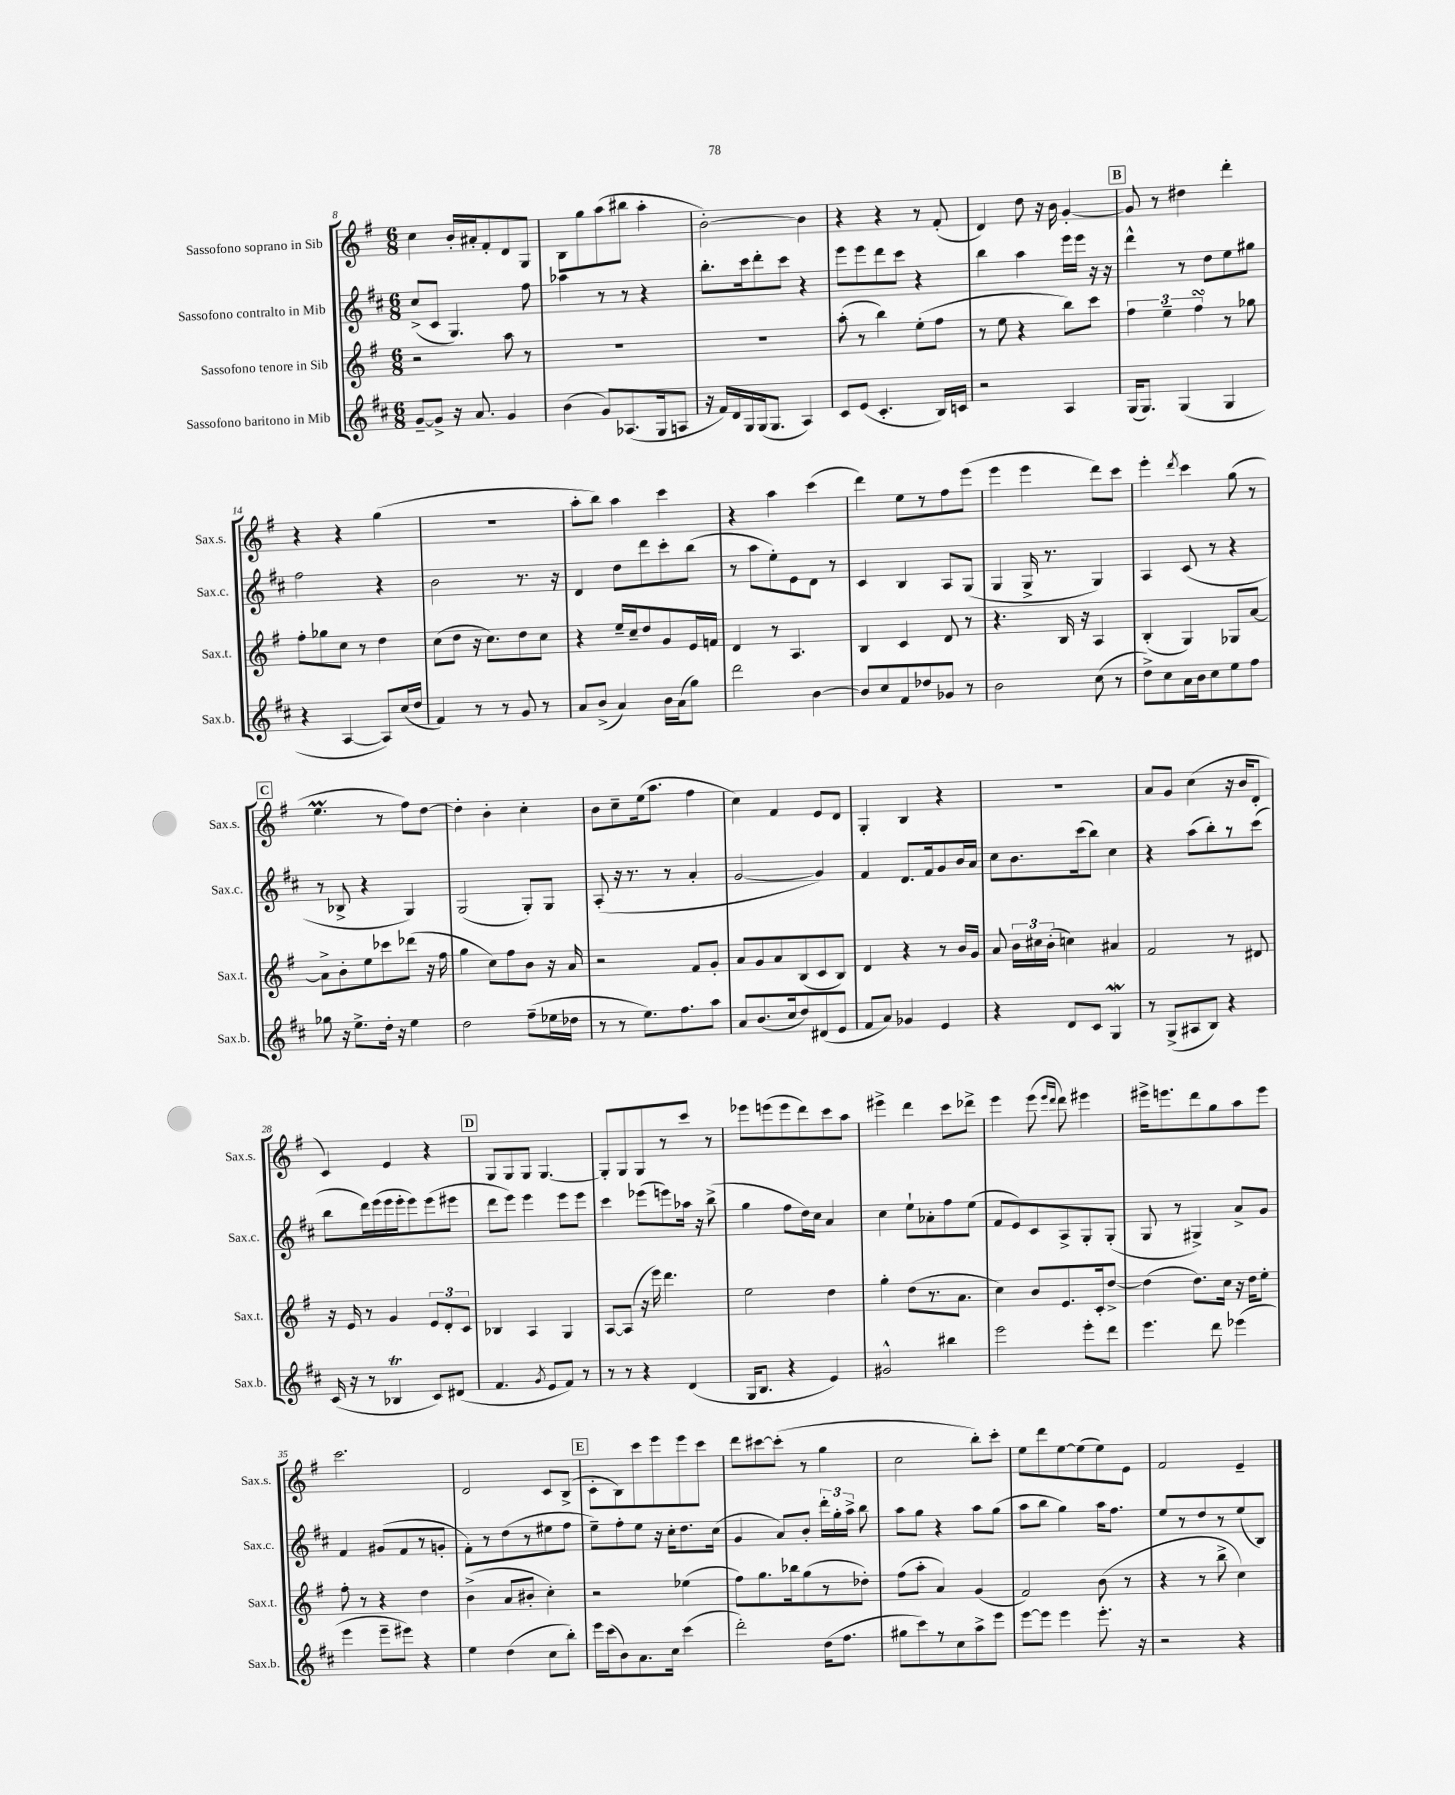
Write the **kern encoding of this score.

**kern	**kern	**kern	**kern
*part4	*part3	*part2	*part1
*staff4	*staff3	*staff2	*staff1
*I"Sassofono baritono in Mib	*I"Sassofono tenore in Sib	*I"Sassofono contralto in Mib	*I"Sassofono soprano in Sib
*I'Sax.b.	*I'Sax.t.	*I'Sax.c.	*I'Sax.s.
*clefG2	*clefG2	*clefG2	*clefG2
*k[f#c#]	*k[f#]	*k[f#c#]	*k[f#]
*M6/8	*M6/8	*M6/8	*M6/8
=8	=8	=8	=8
[8g~/L	2r	(8cc#^/L	4cc\
8g^/J]	.	8c#/J	.
16r	.	4.G/)	16b'/LL
8.a/	.	.	16a#X'/J
.	.	.	8f#'/
4g/	8aa\	.	8d/
.	8r	8ff#\	8G/J
=9	=9	=9	=9
(4b\	2.r	4aa-X\	8B\L
.	.	.	8gg\
8g/L)	.	8r	(8aa\
(8.A-X/	.	8r	8bb#X\J
.	.	4r	4aa'\
16G/k	.	.	.
8An/J	.	.	.
=10	=10	=10	=10
16r	2.r	8.bb'\L	[2b'\)
16f#/LL)	.	.	.
16d/	.	.	.
16G/	.	16ccc#\k	.
(16G/J	.	8ddd'\	.
8.G/J	.	.	.
.	.	8ccc#\J	.
4A/)	.	4r	4b\]
=11	=11	=11	=11
8c#/L	(8aa'\	8eee\L	4r
(8e/J	8r	8eee\	.
4.c#'/	4bb\)	8ddd\	4r
.	.	8ccc#\J	.
.	(8ee'\L	4r	8r
16B/LL)	8ff#\J	.	(8f#'/
16cn/JJ	.	.	.
=12	=12	=12	=12
2r	8r	4bb\	4d/)
.	8ee\	.	.
.	4r	4aa\	8dd\
.	.	.	16r
.	.	.	16b\
4A/	8bb\L)	16eee\LL	[4g'/
.	.	16eee\JJ	.
.	8ccc\J	16r	.
.	.	16r	.
!!LO:REH:place=s1:t=B
=13	=13	=13	=13
(16G/KL	6ff#\	4ddd^^\	8g/]
8.G/J)	.	.	.
.	.	.	8r
.	6ee~\	.	.
(4G/	.	8r	4dd#X\
.	6ff#sSsS\	.	.
.	.	8dd\L	.
4G/	8r	8ee\	4ddd'\
.	8gg-X\	8gg#X\J	.
!!LO:LB:g=z
=14	=14	=14	=14
4r	8ff#'\L	2ff#\	4r
.	8gg-X\	.	.
[4A/	8cc\J	.	4r
.	8r	.	.
8A/L])	4dd\	4r	(4gg\
(16cc#/L	.	.	.
16dd/JJ	.	.	.
=15	=15	=15	=15
4f#/)	(8cc\L	2b\	2.r
.	8dd\J	.	.
8r	16r	.	.
.	8.cc\L)	.	.
8r	.	.	.
8g/	8dd\	8.r	.
8r	8cc\J	.	.
.	.	16r	.
=16	=16	=16	=16
8a/L	4r	4d/	8aa'\L
(8b^/J	.	.	8bb\J)
4a/)	16ee~/LL	8dd\L	4aa\
.	16cc~/J	.	.
.	8dd/	8ddd\	.
16b\LL	8g/	8ccc#'\	4ccc\
(16a\J	.	.	.
8gg\J)	16e/L	(8bb\J	.
.	16fn/JJ	.	.
=17	=17	=17	=17
2ddd\	4d/	8r	4r
.	.	8aa\L	.
.	8r	8ee'\)	4aa\
.	4.A/	8e\	.
[4b\	.	8d\J	(4ccc\
.	.	8r	.
=18	=18	=18	=18
8b/L]	4B/	4c#/	4ddd\)
8cc#/	.	.	.
8f#/	4c/	4B/	8ee\L
8dd-X/	.	.	8r
8g-X/J	8d/	8A/L	8ff#\
8r	8r	(8G/J	(8eee\J
=19	=19	=19	=19
2b\	4.r	4G/	4eee\
.	.	16G^/	4eee\
.	.	8.r	.
.	16B/	.	.
.	16r	.	.
(8cc#\	4A/	4G/)	8ddd\L)
8r	.	.	8ccc\J
=20	=20	=20	=20
8dd^\L)	(4B'/	4A/	4eee'\
8cc#\	.	.	.
.	.	.	8qddd/
16a\L	4G/)	(8c#/	4ccc\
16b\J	.	.	.
8cc#\	.	8r	.
8ee\	8G-X/L	4r	(8gg\
8ff#\J	[8a/J	.	8r
!!LO:LB:g=z
!!LO:REH:place=s1:t=C
=21	=21	=21	=21
8gg-X\	8a^\L]	8r	4.eeM\
16r	8b'\	8B-X^/	.
8.ee^\L	.	.	.
.	8ee\	4r	.
16dd'\Jk	8ccc-X\	.	8r
16r	.	.	.
4ee\	(8ddd-X\J	4G/)	8ff#\L)
.	16r	.	[8dd\J
.	16ff#\	.	.
=22	=22	=22	=22
2dd\	4gg\	(2G/	4dd'\]
.	8cc\L)	.	4b'\
.	8ff#\	.	.
(8ff#~\L	8b\J	8G'/L)	4cc'\
16ee-X\L	16r	8G/J	.
16dd-X\JJ	16a/	.	.
=23	=23	=23	=23
8r	2r	(8A'/	8b\L
8r	.	16r	8cc~\
.	.	8.r	.
8.ee\L)	.	.	(16ee\k
.	.	.	8.aa\J
.	.	8r	.
8.ff#\	.	.	.
.	8f#/L	4a'/	4ff#\
8aa\J	8g'/J	.	.
=24	=24	=24	=24
8a/L	8a/L	[2g/	4cc\)
(8.b/	8g/	.	.
.	8a/	.	4f#/
16cc#/k	.	.	.
8dd/)	(8B/	.	.
(8d#X/	8c/	4g/])	8e/L
8e/J	8B/J)	.	8d/J
=25	=25	=25	=25
8f#/L	4d/	4f#/	4G'/
8a/J)	.	.	.
4g-X/	4r	8.d/L	4B/
.	.	16f#/k	.
4e/	8r	8g/	4r
.	16b/LL	16b/L	.
.	16g/JJ	16a/JJ	.
=26	=26	=26	=26
4r	8a/	8cc#\L	2.r
.	24b\LL	8.b\	.
.	24cc#X\	.	.
.	(24b'\JJ	.	.
8d/L	4ccn\)	.	.
.	.	(16ccc#\k	.
8c#/J	.	8bb\J)	.
4Gw/	4a#X/	4cc#\	.
=27	=27	=27	=27
8r	2f#/	4r	8a/L
(8G^/L	.	.	8g/J
8A#X/	.	(8aa\L	(4cc\
8B/J)	.	8bb'\)	.
4r	8r	8r	16r
.	.	.	16b/KL
.	8d#X/	(8ccc#\J	8d'/J
!!LO:LB:g=z
=28	=28	=28	=28
(16c#/	16r	8bb\L	4c/)
16r	16e/	.	.
8r	8r	16ddd\L)	.
.	.	(16eee\	.
4B-XT/	4g/	16eee\	4e/
.	.	16eee'\J	.
.	.	8eee\)	.
8c#/L)	12e/L	(8eee\	4r
.	12d'/	.	.
(8d#X/J	.	8eee#X\J	.
.	12c/J	.	.
!!LO:REH:place=s1:t=D
=29	=29	=29	=29
4.f#/	4B-X/	8ddd\L	8G/L
.	.	8eee\J)	8G/
.	4A/	4eee\	8G/J
8qg/	.	.	.
8e/L	.	.	[4.G/
8f#/J)	4G/	8eee\L	.
8r	.	8eee\J	.
=30	=30	=30	=30
8r	[8A/L	4ccc#\	8G'/L]
8r	(8A/J]	.	8G/
4r	16r	(8eee-X\L	8G/
.	16eee\)	.	.
.	4.ddd\	8eeen\)	8r
(4d/	.	16aa-X\Jk	8ccc/J
.	.	16r	.
.	.	(8bb^\	8r
=31	=31	=31	=31
16G/KL	2ee\	4gg\	8eee-X\L
8.B/J	.	.	.
.	.	.	(8eeen\
4r	.	8ff#\L	8eee\
.	.	16dd\L)	8ddd\)
.	.	16cc#\JJ	.
4e/)	4dd\	4a/	8ccc\
.	.	.	8aa\J
=32	=32	=32	=32
2g#X^^/	4gg'\	4cc#\	4eee#X^\
.	(8dd\L	8ee`\L	4ddd\
.	8.r	8a-X'\	.
4bb#X\	.	8ff#\	8ccc\L
.	8.a\J	.	.
.	.	(8ee\J	8ddd-X^\J
=33	=33	=33	=33
2eee\	4cc\)	8f#/L	4eee\
.	.	8e/)	.
.	8b/L	8c#/	(8eee\
.	.	.	16qqeee/LL
.	.	.	16qqddd/JJ
.	8.e/	8A^/	8ddd\)
8eee'\L	.	8G'/	4eee#X\
.	16c'/k	.	.
8ddd\J	[8dd^/J	(8G'/J	.
=34	=34	=34	=34
4.eee\	(4dd\]	8G/	16eee#X^\KL
.	.	.	8.eeen\
.	.	8r	.
.	8.dd\L)	4G#X^/)	8ddd\
8ddd\	.	.	8gg\
.	16cc\Jk	.	.
(4eee-X\	16r	8a^/L	8aa\
.	16dd\KL	.	.
.	8ee'\J	8g/J	8eee\J
!!LO:LB:g=z
=35	=35	=35	=35
4eee\	8ff#'\	4f#/	2.ccc\
.	8r	.	.
8eee~\L	4r	(8g#X/L	.
8eee#X\J)	.	8f#/	.
4r	4dd\	8r	.
.	.	8gn'/J	.
=36	=36	=36	=36
4ee\	(4b^\	8f#'\L)	2d/
.	.	8r	.
(4dd\	8a/L	(8dd\	.
.	8b#X'/J	8r	.
8cc#\L	4cc'\)	8ee#X\	8c/L
8bb'\J)	.	8ff#\J	(8B^/J
!!LO:REH:place=s1:t=E
=37	=37	=37	=37
16eee\LL	2r	8ee~\L)	8c'\L
(16ccc#\J	.	.	.
8b\)	.	8ff#'\	8B\)
8.a\	.	8ee\J	8ccc\
.	.	16r	8eee\
16cc#\Jk	.	16cc#'\KL	.
(4ccc#\	(4ee-X\	8.dd\	8eee\
.	.	.	8ccc\J
.	.	(16cc#\Jk	.
=38	=38	=38	=38
2ddd'\)	8ff#\L)	4g/	8ddd\L
.	8.gg\	.	[8ccc#X\
.	.	8a/L)	(8ccc#'\J]
.	16bb-X\k	.	.
.	(8gg\	8b'/J	8r
(16dd\KL	8r	24ddd'\LL	4gg\
.	.	24gg'\	.
8.ff#\J	.	.	.
.	.	24aa^\JJ	.
.	8dd-X'\J)	8bb\	.
=39	=39	=39	=39
8gg#X\L	(8ff#\L	8aa\L	2cc\
8ccc#\)	8aa'\J	8gg\J	.
8r	4a/)	4r	.
8cc#\	.	.	.
8aa^\	(4g/	8aa\L	8bb'\L)
8eee\J	.	(8gg\J	8ccc'\J
=40	=40	=40	=40
[8eee\L	2f#/)	8aa\L	8ee\L
8eee\J]	.	8bb\J	8ddd\
4eee\	.	4gg\)	[8ee\
.	.	.	(8ee\]
8.eee'\	(8b\	16aa\KL	8ee\)
.	.	8.ff#\J	.
.	8r	.	8e\J
16r	.	.	.
=41	=41	=41	=41
2r	4r	8ee/L	2f#/
.	.	8r	.
.	8r	8dd/	.
.	8bb^\	8r	.
4r	4cc\)	(8ee/	4e~/
.	.	8B/J)	.
==	==	==	==
*-	*-	*-	*-
